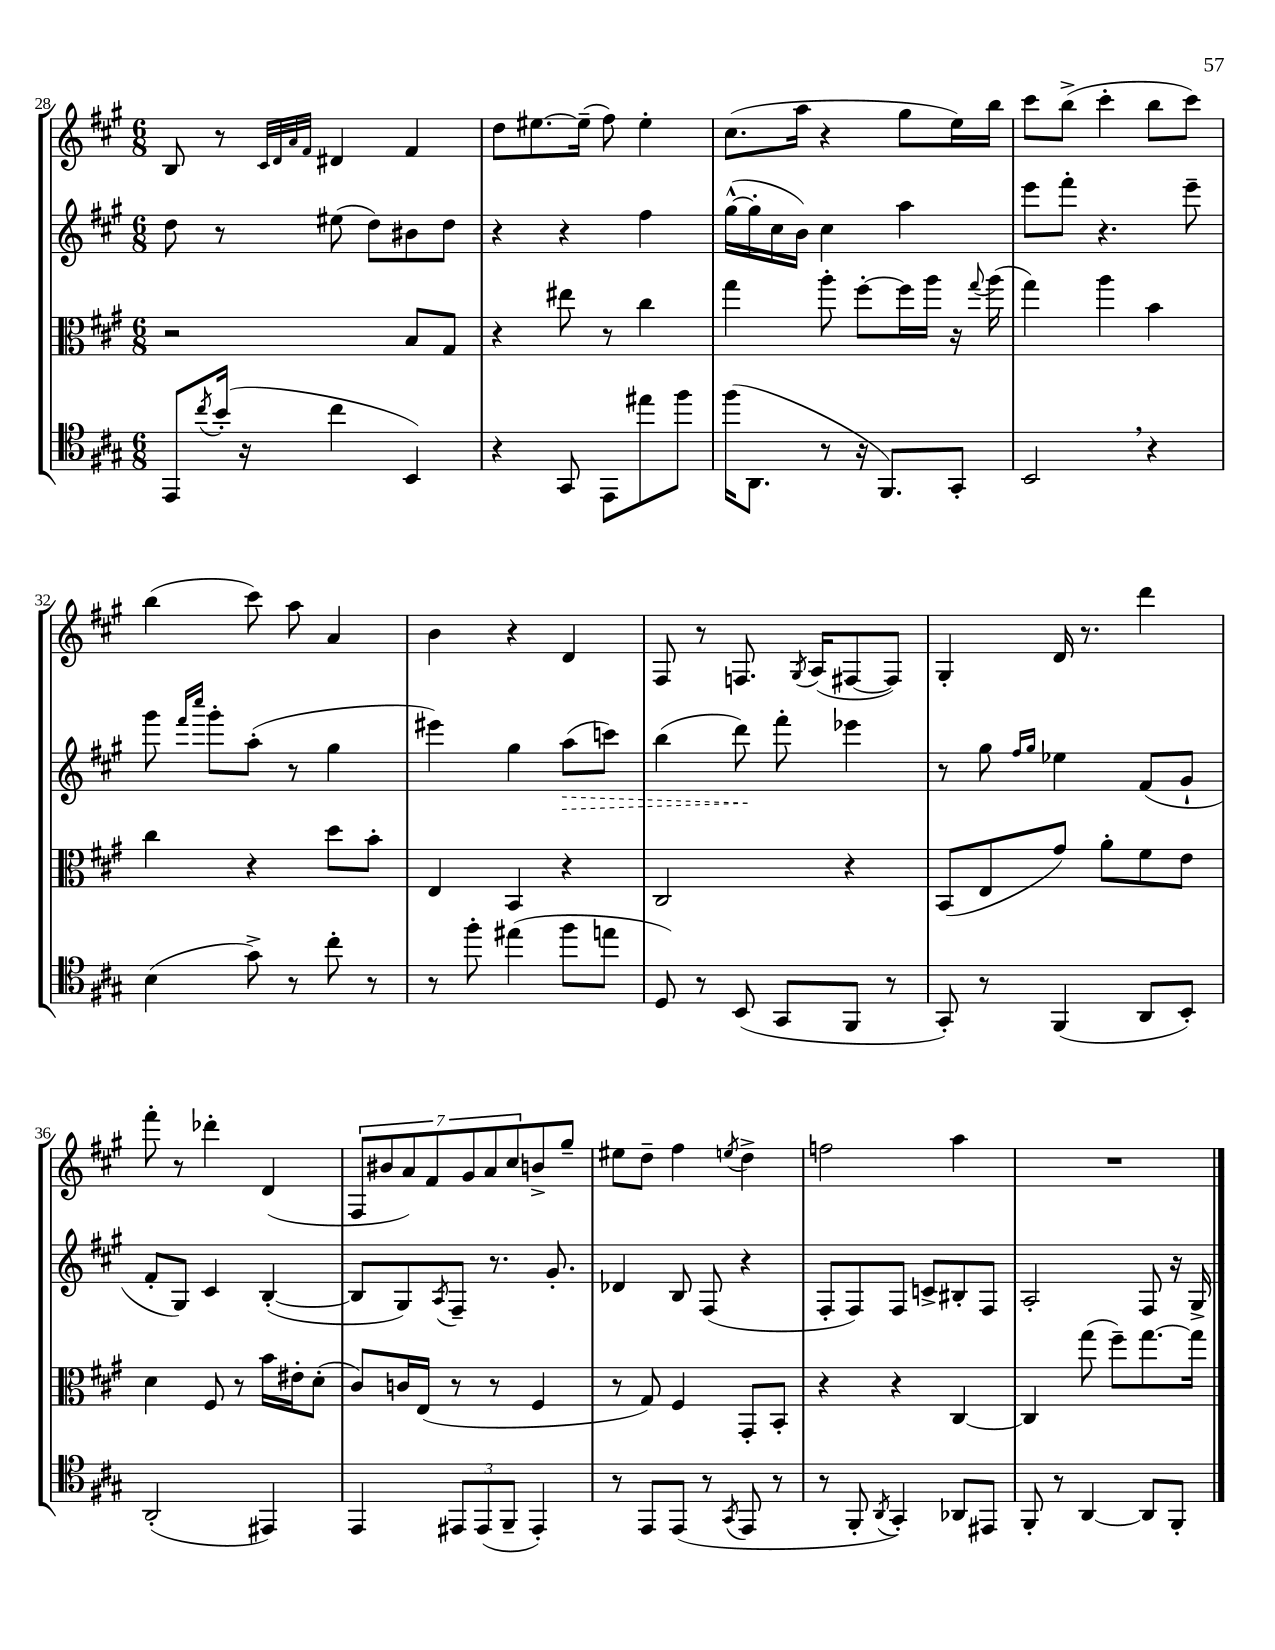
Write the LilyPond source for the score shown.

<<
\new StaffGroup <<
\new Staff = "s0" {
    \clef treble \key a \major \numericTimeSignature \time 6/8
    b8 r8 \grace { cis'32 d'32 a'32 fis'32 } dis'4 fis'4 |
    d''8 eis''8.~ eis''16--( fis''8) eis''4-. |
    cis''8.( a''16 r4 gis''8 e''16) b''16 |
    cis'''8 b''8->( cis'''4-. b''8 cis'''8) |
    b''4( cis'''8) a''8 a'4 |
    b'4 r4 d'4 |
    fis8 r8 f8. \acciaccatura { gis8 } a16( fis8~ fis8) |
    gis4-. d'16 r8. d'''4 |
    fis'''8-. r8 des'''4-. d'4( |
    \tuplet 7/4 { fis8 bis'8 a'8) fis'8 gis'8 a'8 cis''8 } b'8-> gis''8-- |
    eis''8 d''8-- fis''4 \acciaccatura { e''8 } d''4-> |
    f''2 a''4 |
    R2. \bar "|." |
}
\new Staff = "s1" {
    \clef treble \key a \major \numericTimeSignature \time 6/8
    d''8 r8 eis''8( d''8) bis'8 d''8 |
    r4 r4 fis''4 |
    gis''16~-^( gis''16-. cis''16 b'16) cis''4 a''4 |
    e'''8 fis'''8-. r4. e'''8-- |
    gis'''8 \grace { fis'''16 cis''''16 } gis'''8-. a''8-.( r8 gis''4 |
    eis'''4) gis''4 \once \override Hairpin.style = #'dashed-line a''8\>( c'''8) |
    b''4( d'''8\!) fis'''8-. ees'''4 |
    r8 gis''8 \grace { fis''16 gis''16 } ees''4 fis'8( gis'8-! |
    fis'8-. gis8) cis'4 b4~-.( |
    b8 gis8) \acciaccatura { a8 } fis8-- r8. gis'8.-. |
    des'4 b8 fis8( r4 |
    fis8-. fis8) fis8 c'8-> bis8-. fis8 |
    a2-. fis8 r16 gis16-> \bar "|." |
}
\new Staff = "s2" {
    \clef alto \key a \major \numericTimeSignature \time 6/8
    r2 b8 gis8 |
    r4 eis''8 r8 cis''4 |
    gis''4 a''8-. fis''8~-. fis''16 a''16 r16 \appoggiatura { gis''8 } a''16( |
    gis''4) a''4 b'4 |
    cis''4 r4 d''8 b'8-. |
    e4 b,4 r4 |
    cis2 r4 |
    b,8( e8 gis'8) a'8-. fis'8 e'8 |
    d'4 fis8 r8 b'16 eis'16-. d'8-.( |
    cis'8) c'16 e16( r8 r8 fis4 |
    r8 gis8) fis4 gis,8-. b,8-. |
    r4 r4 cis4~ |
    cis4 gis''8( fis''8--) gis''8.~ gis''16 \bar "|." |
}
\new Staff = "s3" {
    \clef tenor \key a \major \numericTimeSignature \time 6/8
    e,8 \acciaccatura { cis''8 } b'16-.( r16 cis''4 b,4) |
    r4 gis,8 e,8 eis''8 fis''8 |
    fis''16( a,8. r8 r16 fis,8.) gis,8-. |
    b,2 \breathe r4 |
    b4( gis'8->) r8 cis''8-. r8 |
    r8 fis''8-. eis''4( fis''8 e''8 |
    d8) r8 b,8( gis,8 fis,8 r8 |
    gis,8-.) r8 fis,4( a,8 b,8-.) |
    a,2-.( eis,4) |
    e,4 \tuplet 3/2 { eis,8 eis,8( fis,8-- } eis,4-.) |
    r8 e,8 e,8( r8 \acciaccatura { gis,8 } e,8 r8 |
    r8 fis,8-. \acciaccatura { a,8 } gis,4-.) aes,8 eis,8 |
    fis,8-. r8 a,4~ a,8 fis,8-. \bar "|." |
}
>>
>>
\layout { \context { \Score currentBarNumber = #28 } }
